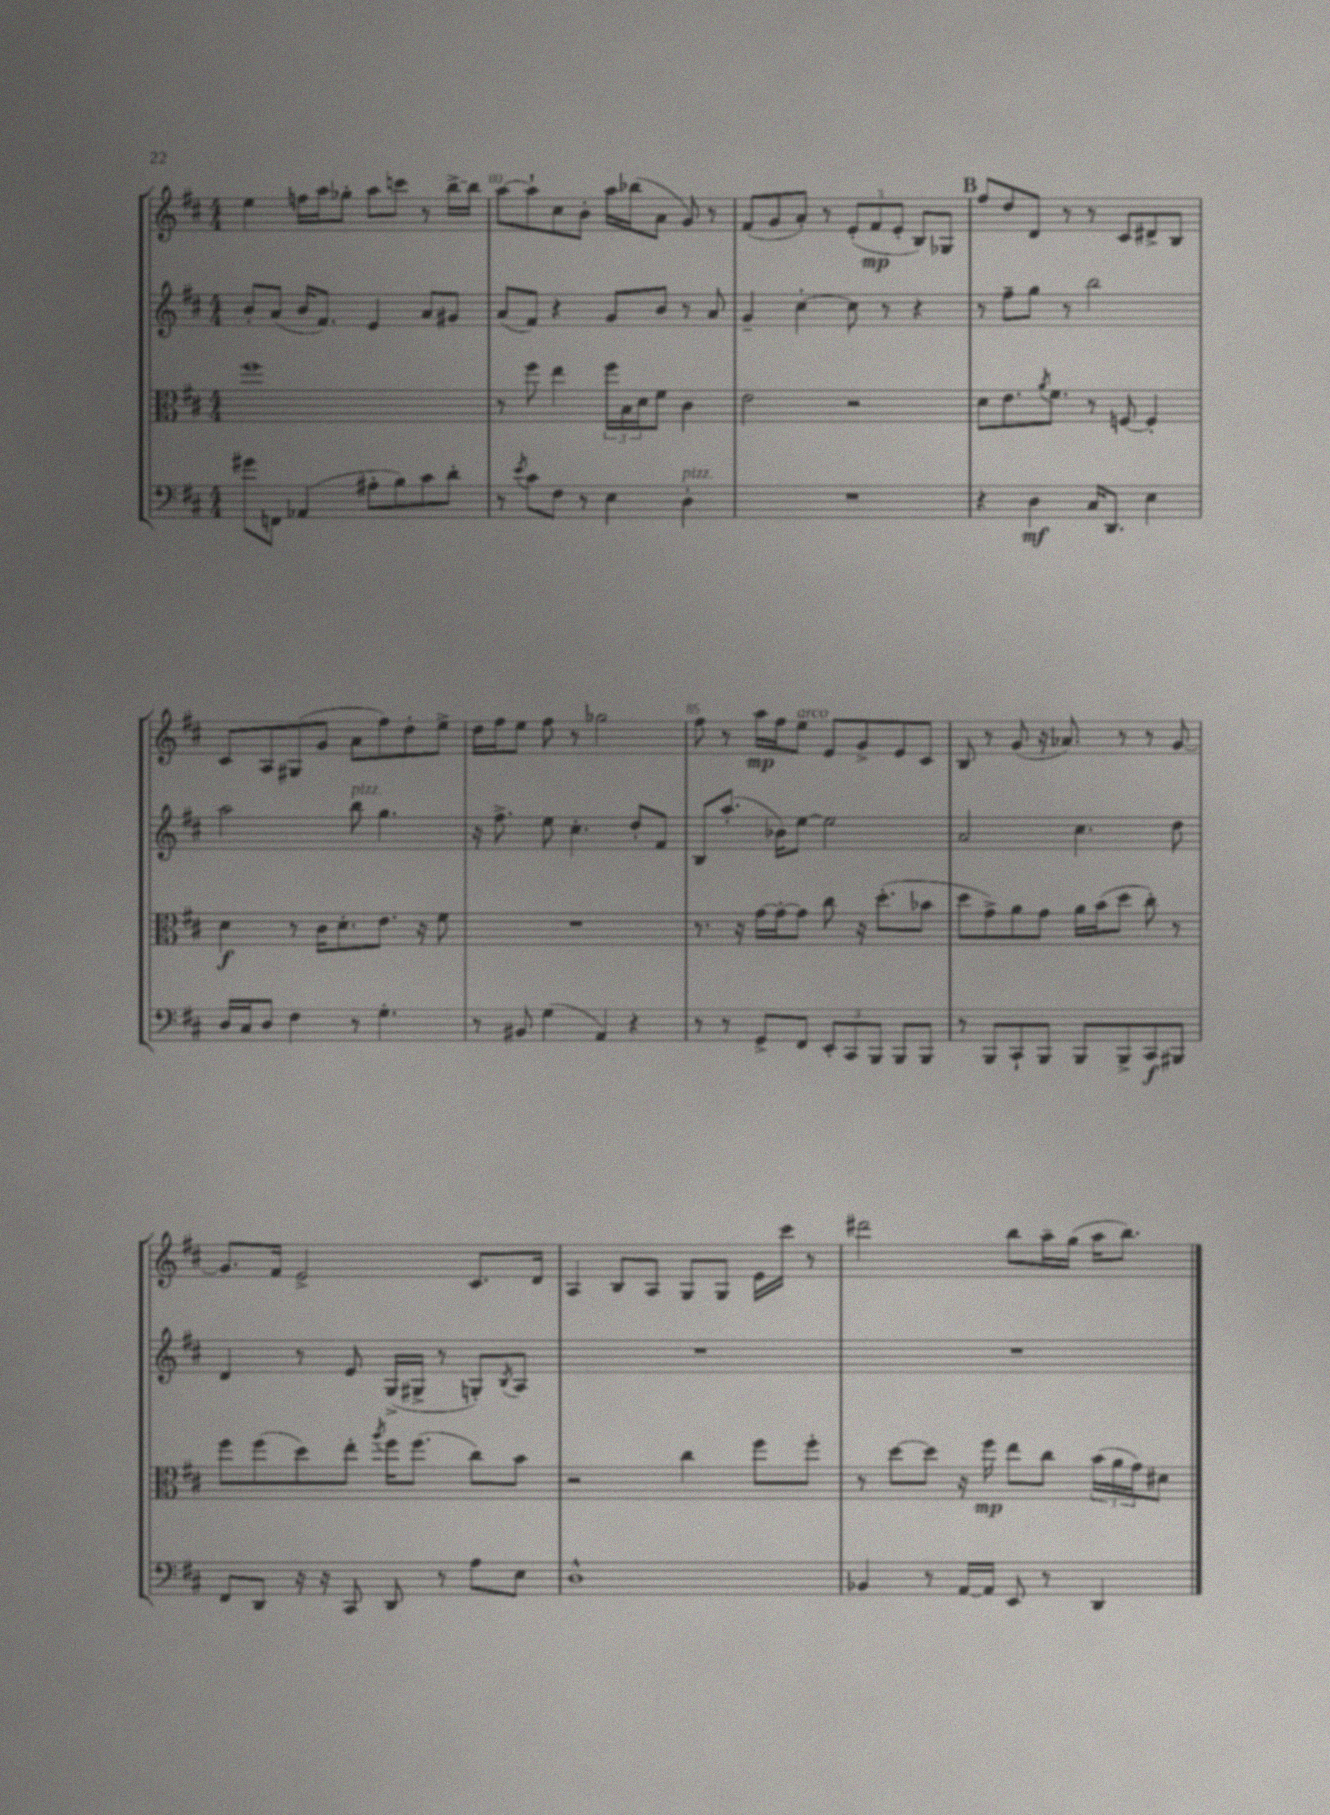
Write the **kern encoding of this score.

**kern	**kern	**kern	**kern
*staff4	*staff3	*staff2	*staff1
*clefF4	*clefC3	*clefG2	*clefG2
*k[f#c#]	*k[f#c#]	*k[f#c#]	*k[f#c#]
*M4/4	*M4/4	*M4/4	*M4/4
8g#\L	1ff#	8b'/L	4ee\
8FF\J	.	(8a/J	.
(4AA-/	.	16b/LK	16ff\LL
.	.	8.f#/J)	16aa\J
.	.	.	8gg-'\J
8A#'\L	.	4e/	8aa\L
8B\)	.	.	8ccc\J
8c#\	.	8a/L	8r
8d'\J	.	8g#/J	[16bb^\LL
.	.	.	16bb\]JJ
=	=	=	=
8r	8r	(8a/L	[8aa\L
8qe/	.	.	.
8c#\L	8ff#\	8f#/J)	8aa`\]
8F#\J	4ee\	4r	8cc#\
8r	.	.	8b'\J
4E\	24ff#\LL	8g/L	16aa\LL
.	24B\	.	.
.	.	.	(16bb-\J
.	24d\J	.	.
.	8f#\J	8b/J	8a\J
4D'\	4c#\	8r	8g/)
.	.	8a/	8r
=	=	=	=
1r	2e\	4g~/	(8f#/L
.	.	.	8g/
.	.	[4cc#'\	8a'/J)
.	.	.	8r
.	2r	8cc#\]	(12e'/L
.	.	.	12f#/
.	.	8r	.
.	.	.	12e'/J
.	.	4r	8B/L)
.	.	.	8G-/J
=	=	=	=
4r	8d\L	8r	8ff#/L
.	8.e\	8ff#~\L	8dd/
4D\	.	8gg\J	8d/J
.	8qa/	.	.
.	8.f#\J	.	.
.	.	8r	8r
16C#/LK	8r	2bb\	8r
8.DD/J	.	.	.
.	[8F/	.	8c#/L
4E\	4F'/]	.	8d#^/
.	.	.	8B/J
=	=	=	=
16D/LL	4d\	2aa\	8c#/L
16C#/J	.	.	.
8D/J	.	.	8A/
4F#\	8r	.	(8G#/
.	16c#\LK	.	8g/J
.	8.d'\	.	.
8r	.	8bb\	8a\L
4.G'\	8.e\J	4.gg\	8ff#\)
.	.	.	8dd'\
.	16r	.	.
.	8f#\	.	8ee^\J
=	=	=	=
8r	1r	16r	16dd\LL
.	.	8.ff#^\	16ff#\J
8BB#/	.	.	8ee\J
(4G\	.	8ee\	8ff#\
.	.	4.cc#'\	8r
4AA/)	.	.	2gg-\
4r	.	8dd'/L	.
.	.	8f#/J	.
=	=	=	=
8r	8.r	8B/L	8ff#\
8r	.	(8.aa'/J	8r
.	16r	.	.
8GG^/L	[16g\LL	.	16aa\LL
.	16g'\_J	16b-\LK)	16ff#\J
8FF#/J	8g\]J	[8ee\J	8ee\J
12EE'/L	8cc#\	2ee\]	8e/L
12CC#/	.	.	.
.	16r	.	8g^/
12BBB/J	.	.	.
.	(8.dd'\L	.	.
8BBB/L	.	.	8e/
8BBB/J	8b-\J	.	8c#/J
=	=	=	=
8r	8dd\L	2a/	8B/
8BBB/L	8g^\)	.	8r
8CC#`/	8a\	.	(8g/
8BBB/J	8g\J	.	16r
.	.	.	8.a-/)
8BBB/L	16a\LL	4.cc#\	.
.	(16b\J	.	.
8BBB^/	8dd\J	.	8r
8CC#/	8cc#'\)	.	8r
8BBB#/J	8r	8dd\	[8g/
=	=	=	=
8FF#/L	8ff#\L	4d/	8.g/]L
8DD/J	(8ff#\	.	.
.	.	.	16f#/Jk
16r	8dd\)	8r	2e^/
16r	.	.	.
8CC#/	8ee'\J	8e/	.
.	8qaa/	.	.
8DD/	16ff#\LK	(16G^/LL	.
.	(8.ff#\J	16G#^/JJ	.
8r	.	8r	.
8A\L	8cc#\L)	8G'/L)	8.c#/L
.	.	8qB/	.
8E\J	8b\J	8A/J	.
.	.	.	16d/Jk
=	=	=	=
1D^^	2r	1r	4A/
.	.	.	8B/L
.	.	.	8A/J
.	4cc#\	.	8G/L
.	.	.	8G/J
.	8ff#\L	.	16e\LL
.	.	.	16ccc#\JJ
.	8ff#'\J	.	8r
=	=	=	=
4BB-/	8r	1r	2ddd#\
.	[8dd\L	.	.
8r	8dd\]J	.	.
[16AA/LL	16r	.	.
16AA/]JJ	16ff#\	.	.
8EE/	8ee\L	.	8bb\L
8r	8cc#\J	.	16aa~\L
.	.	.	(16gg\JJ
4DD/	(24b\LL	.	16aa\LK
.	24a\	.	.
.	.	.	8.bb\J)
.	24g\J)	.	.
.	8d#\J	.	.
==	==	==	==
*-	*-	*-	*-
